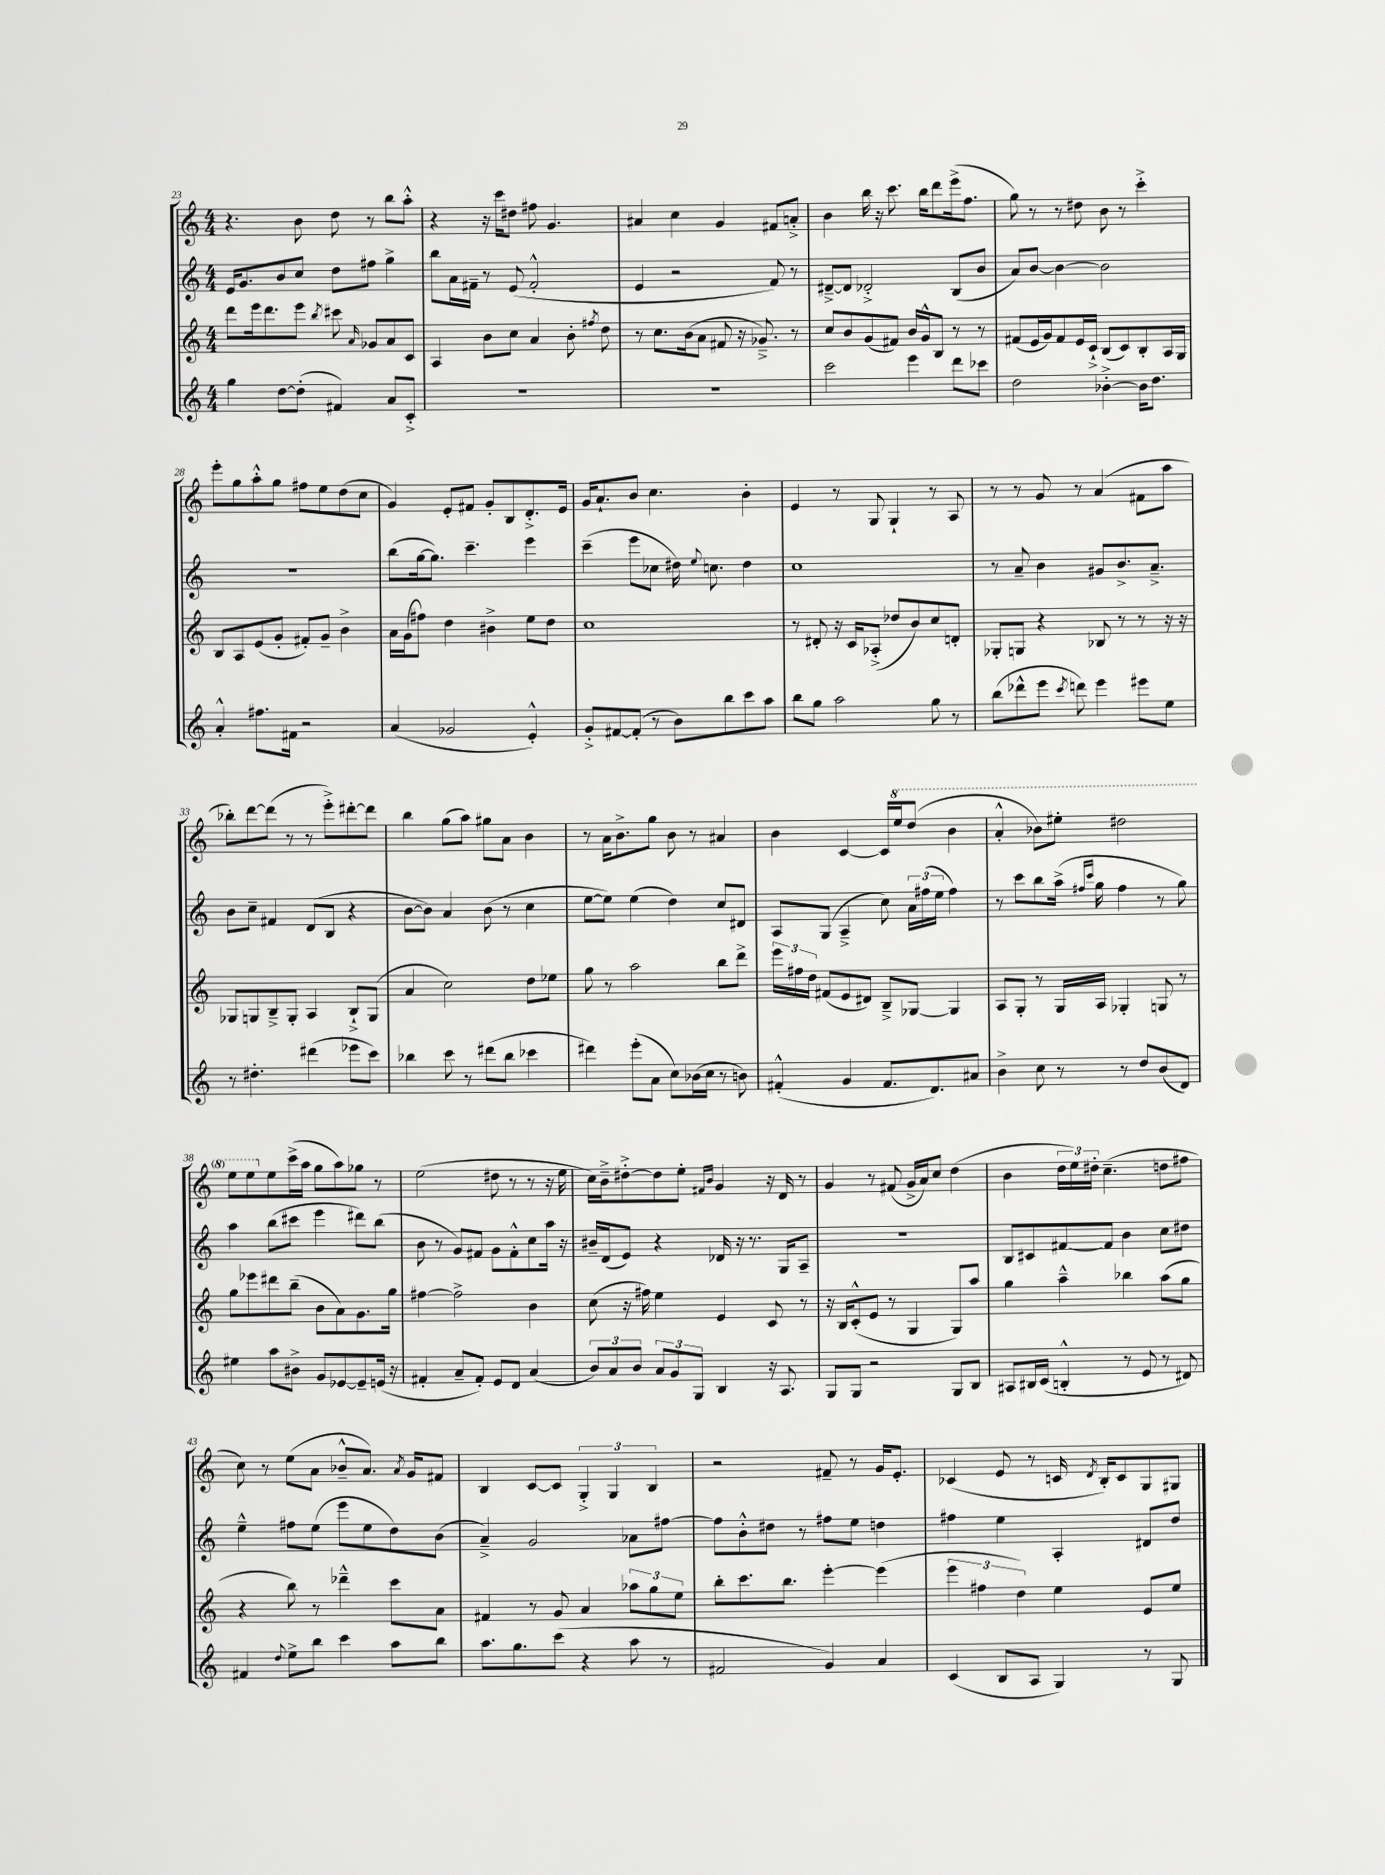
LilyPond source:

<<
\new StaffGroup <<
\new Staff = "s0" {
    \clef treble \key c \major \numericTimeSignature \time 4/4
    \autoBeamOff r4. b'8 d''8 r8 b''8[ a''8]-.-^ |
    r4 r16 c'''16[ dis''8] fis''8 g'4. |
    ais'4 c''4 g'4 fis'8[ a'8]-.-> |
    b'4 b''16 r16 c'''8. b''16[ d'''8 e'''16->( f''8.] |
    g''8) r8 r8 dis''8 b'8 r8 c'''4-.-> |
    e'''8[-. g''8 a''8-.-^ g''8] fis''8[ e''8 d''8( c''8] |
    g'4) e'8[-. fis'8] g'8[-. b8 d'8.-.-> e'16] |
    g'16[ a'8.-! b'8] c''4. b'4-. |
    e'4 r8 g8 g4-! r8 a8 |
    r8 r8 g'8 r8 a'4( fis'8[ a''8] |
    bes''8[-.) d'''8~ d'''8]( r8 r8 e'''8[-.->) dis'''8~-. dis'''8] |
    b''4 g''8[( a''8]) gis''8[ a'8] b'4 |
    r8 a'16[ b'8.-> g''8] b'8 r8 ais'4 |
    b'4 c'4~ c'16[ \ottava #1 e'''16 d'''8]( b''4 |
    a''4-.-^ bes''8[) eis'''8]-. dis'''2 |
    e'''8[ e'''8 \ottava #0 e''8 c'''16->( a''16] g''8[ a''8) ges''8] r8 |
    e''2( dis''8 r8 r8 r16 e''16 |
    c''16[) b'16---> dis''8~-.-> dis''8 e''8]-. \grace { fis'16[ b'16] } g'4 r16 d'16 r8 |
    g'4 r8 fis'8( g'16[-> a'16) c''8] d''4( |
    b'4 \tuplet 3/2 { d''16[ e''16) dis''16]-. } c''4.--( d''8[ fis''8] |
    c''8) r8 e''8[( a'8] bes'8[---^ a'8.]) \acciaccatura { a'8 } g'16[ fis'8] |
    b4 c'8[~ c'8] \tuplet 3/2 { g4-.-> g4 b4 } |
    r2 fis'8-- r8 g'16[ e'8.]-. |
    ces'4( e'8 r8 c'16 \acciaccatura { d'8 } b16[-.) c'8 g8 gis8] \bar "|." |
}
\new Staff = "s1" {
    \clef treble \key c \major \numericTimeSignature \time 4/4
    \autoBeamOff e'16[ g'8. b'8 c''8] d''8[ fis''8] g''4-> |
    b''8[ a'16 fis'16]-- r8 e'8( fis'2-.-^ |
    e'4 r2 f'8) r8 |
    dis'8[~---> dis'8] des'2-.-> b8[( b'8] |
    a'8[) b'8]~ b'4~ b'2 |
    R1 |
    b''8[( g''16~ g''8.]) c'''4.-- e'''4 |
    c'''4--( e'''8[ ces''8] dis''16) \appoggiatura { e''8 } c''8. dis''4 |
    c''1 |
    r8 a'8-- b'4 gis'8[ b'8.-> a'8.]---> |
    b'8[ c''8]-- fis'4 d'8[( b8] r4 |
    b'8[~ b'8]) a'4 b'8( r8 c''4 |
    e''8[~ e''8]) e''4( d''4) c''8[ dis'8] |
    a8[ g8]( a4---> c''8) \tuplet 3/2 { a'16[ fis''16( e''16] } fis''4) |
    r8 c'''8[ b''8 a''16]->( \grace { fis''16[ c'''16] } g''16 fis''4 r8 g''8) |
    a''4 b''8[( cis'''8] e'''4 dis'''8[) b''8]( |
    b'8 r8 g'8[) fis'8] g'8[ fis'8-.-^ c''8 a''16] r16 |
    bis'16[-- d'16( e'8]) r4 des'16 r16 r8. g16[ a8]-- |
    R1 |
    b8[ cis'8 fis'8~ fis'8] b'4 c''8[ dis''8] |
    e''4---^ fis''8[ e''8]( e'''8[ e''8 d''8) b'8]( |
    a'4--->) g'2 aes'8[ fis''8]~ |
    fis''8[ b'8-.-^ dis''8] r8 fis''8[ e''8] d''4 |
    fis''4 e''4 a4-. dis'8[ d''8] \bar "|." |
}
\new Staff = "s2" {
    \clef treble \key c \major \numericTimeSignature \time 4/4
    \autoBeamOff d'''8[ e'''16 d'''8. e'''8] \acciaccatura { b''8 } cis'''8 \grace { a'16 } ges'8[ a'8 c'8] |
    a4 b'8[ c''8] a'4 b'8-. \acciaccatura { fis''8 } d''8 |
    r8 c''8.[ b'16( a'8] fis'8 r16 ges'8.--->) r8 |
    c''8[ b'8 g'8( fis'8]) b'16[ g'16-^ b8] r8 r8 |
    fis'8[( e'16 g'16) fis'8 e'16 c'16]-!-> b8[( c'8) b8-. a16 g16] |
    b8[ a8 e'8( g'8]-. fis'8[-.) g'8]-- b'4-> |
    a'16[ g'16( fis''8]) d''4 bis'4-> e''8[ d''8] |
    c''1 |
    r8 dis'8-. r16 c'16[ aes8]-.->( des''8[ b'8) c''8 d'8]-. |
    ges8[-. g8] r4 bes8 r8 r8 r16 r16 |
    ges8[ g8 b8---> g8]-. a4 b8[-!-> g8]( |
    a'4 c''2) d''8[ ees''8] |
    g''8 r8 a''2 b''8[ d'''8]-> |
    \tuplet 3/2 { e'''16[ fis''16 d''16] } fis'8[( e'8 dis'8]) b8[---> ges8]~ ges4 |
    a8[ g8]-. r8 g16[ a16] ges4-. g8 r8 |
    g''8[ ees'''8 dis'''8 b''8]--( b'8[ a'8) g'8. g''16] |
    fis''4~ fis''2-> b'4 |
    c''8( r16 fis''16) e''4 e'4 c'8 r8 |
    r16 b16[ c'8-.-^( e'8] r8 g4 g8[) a''8] |
    g''4 a''4---^ bes''4 a''8[( g''8] |
    r4 b''8) r8 des'''4---^ c'''8[ a'8] |
    fis'4 r8 g'8 a'4 \tuplet 3/2 { aes''8[ g''8 e''8] } |
    b''8[-. c'''8. b''8.] e'''4~-. e'''4( |
    \tuplet 3/2 { e'''4 fis''4 d''4) } e''4 e'8[ e''8] \bar "|." |
}
\new Staff = "s3" {
    \clef treble \key c \major \numericTimeSignature \time 4/4
    \autoBeamOff g''4 d''8[~ d''8]-.( fis'4) a'8[ c'8]-.-> |
    R1 |
    R1 |
    c'''2 e'''4 d'''8[ ces'''8] |
    d''2 bes'4~-.-> bes'16[ d''8.] |
    a'4-.-^ fis''8.[ fis'16] r2 |
    a'4( ges'2 e'4-.-^) |
    g'8[-.-> fis'8~ fis'8]-.( r8 b'8[) b''8 c'''8 a''8] |
    b''8[ g''8] a''2 g''8 r8 |
    b''8[( des'''8-^ e'''8] \acciaccatura { c'''8 } d'''8) e'''4 eis'''8[ e''8] |
    r8 dis''4.-. dis'''4( ees'''8[ c'''8]) |
    bes''4 c'''8 r8 dis'''8[( bes''8] ces'''4 |
    dis'''4) e'''8[-.( a'8] c''8[) bes'16( c''16] r8 b'8) |
    fis'4-.-^( g'4 fis'8.[ d'8.) ais'8] |
    b'4-> c''8 r8 r8 d''8[ b'8( d'8]) |
    eis''4 a''8[ bis'8]-> g'8[ ees'8~ ees'8-- e'16]( r16 |
    fis'4-. a'8[-- fis'8]-.) e'8[ d'8] a'4( |
    \tuplet 3/2 { b'8[) a'8 b'8] } \tuplet 3/2 { a'8[ g'8 g8] } b4 r16 a8. |
    g8[ g8] r2 g8[ b8] |
    ais8[ bis16 c'16]( b4-.-^ r8 e'8 r8 dis'8) |
    fis'4 \appoggiatura { d''8 } e''8[-> b''8] c'''4 a''8[ b''8] |
    a''8.[ g''8. c'''8]( r4 a''8 r8 |
    fis'2 g'4) a'4 |
    c'4( b8[ a8] g4) r8 g8 \bar "|." |
}
>>
>>
\layout { \context { \Score currentBarNumber = #23 } }
